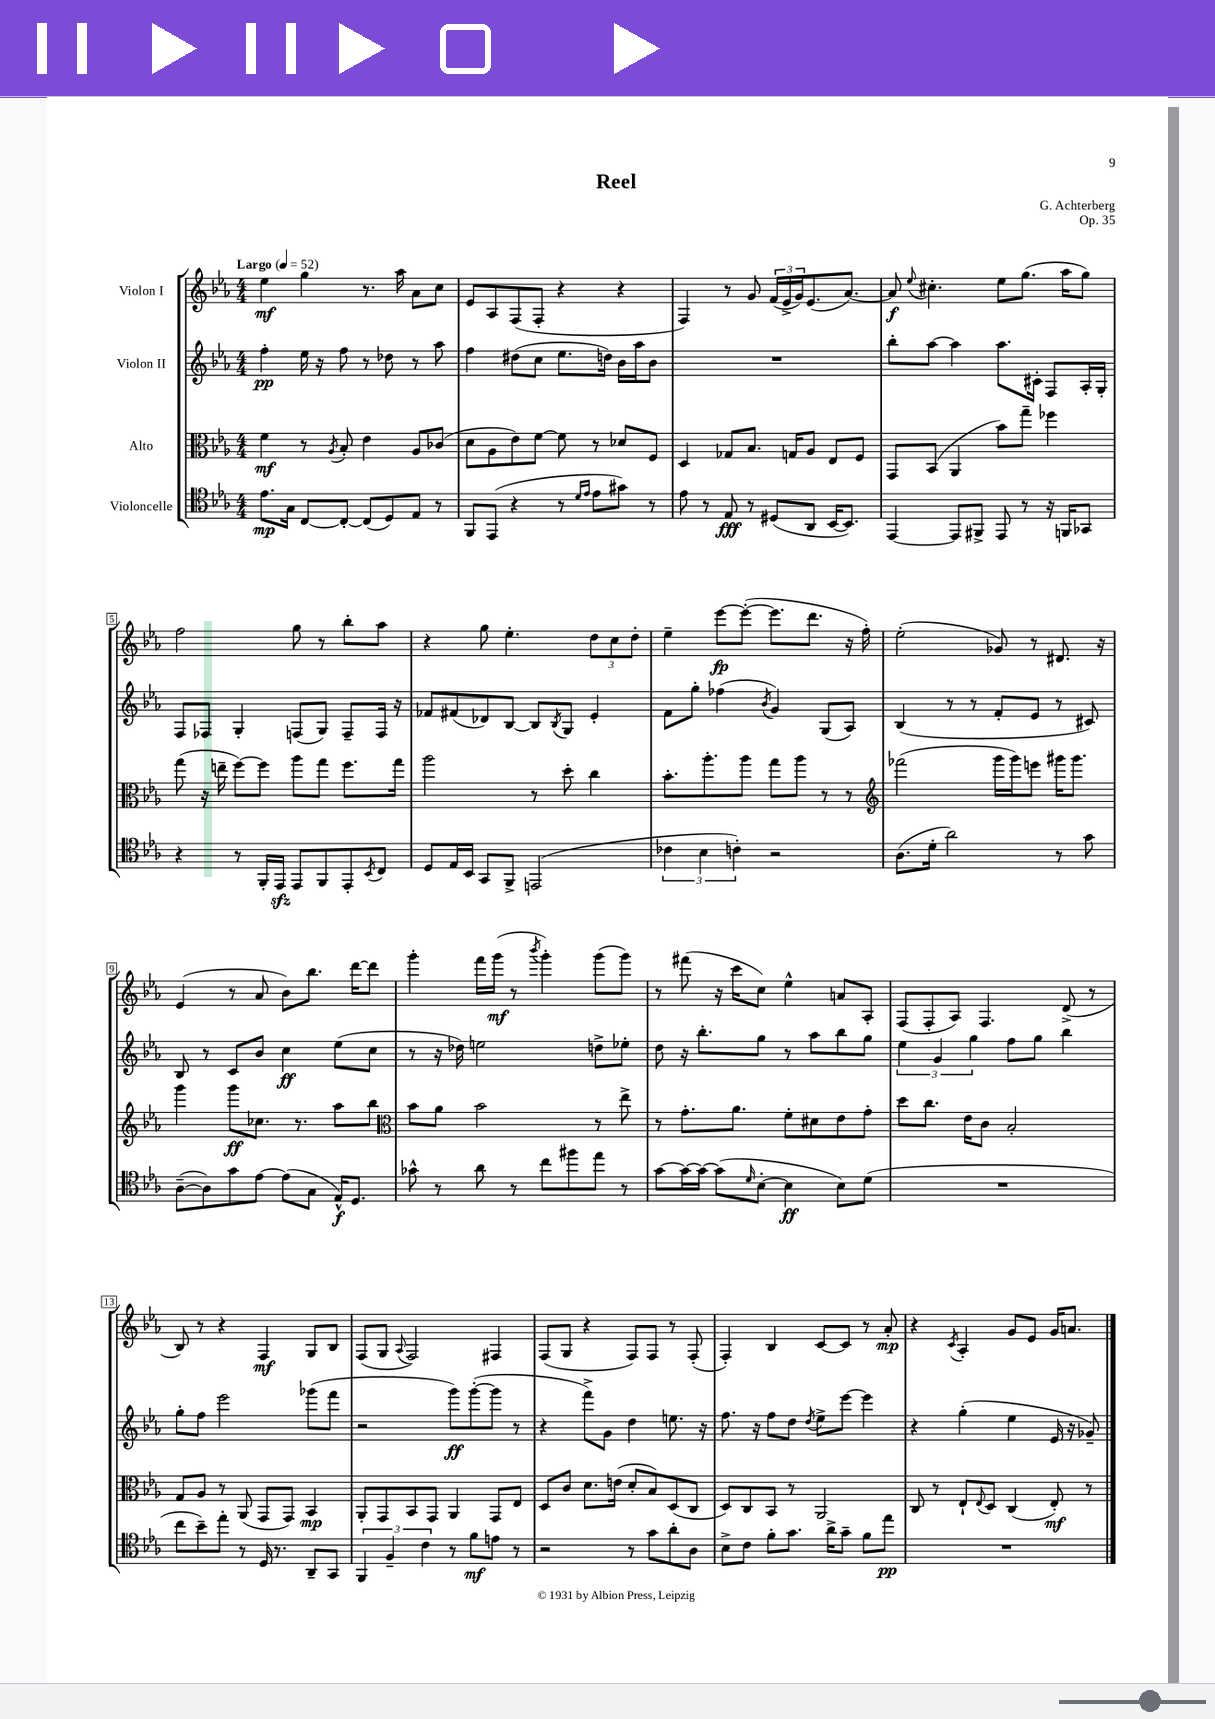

**kern	**kern	**kern	**kern
*staff4	*staff3	*staff2	*staff1
*clefC4	*clefC3	*clefG2	*clefG2
*k[b-e-a-]	*k[b-e-a-]	*k[b-e-a-]	*k[b-e-a-]
*M4/4	*M4/4	*M4/4	*M4/4
*MM52	*MM52	*MM52	*MM52
8.e-	4f	4ff'	4ee-
16G	.	.	.
[8C	8r	16ee-	4gg
.	.	16r	.
.	8qA-	.	.
8C'_	8B-'	8ff	.
(8C]	4e-	8r	8.r
8D)	.	8dd-	.
.	.	.	16aa-
8E-	8A-	8r	8a-
8r	(8c-	8aa-	8cc
=	=	=	=
8FF	8d	4ff	8e-
(8EE-	8A-	.	8A-
4r	8e-)	(8dd#	(8F
.	[8f	8cc	8F'
8r	8f]	8.ee-	4r
16qqd	.	.	.
16qqe-	.	.	.
8e-	8r	.	.
.	.	16dd)	.
8g#)	8d-	16b-	4r
.	.	16aa-	.
8r	8F	8b-	.
=	=	=	=
8e-	4D	1r	4F)
8r	.	.	.
8E-	8G-	.	8r
8r	8.B-	.	8g
(8D#	.	.	(24f
.	.	.	24e-^
.	16G	.	.
.	.	.	24g)
8AA-	8A-	.	(8.e-
[16BB-	8E-	.	.
8.BB-])	.	.	[8.a-)
.	8F	.	.
=	=	=	=
[4EE-	8GG	8bb-'	8a-]
.	.	.	8qqee-
.	(8BB-	[8aa-	4.cc#'
8EE-]	4AA-	4aa-]	.
8FF#^	.	.	.
8EE-	8b-)	8.aa-	8ee-
8r	8gg~	.	(8.gg
.	.	16c#'	.
16r	4ff-	8F	.
16FF	.	.	16aa-
8GG-	.	16A-'	8gg)
.	.	16G'	.
=	=	=	=
4r	(8gg	8F	2ff
.	16r	8F-	.
.	16ee~	.	.
8r	[8ff)	4G'	.
16FF'	8ff]	.	.
16EE-	.	.	.
8EE-	8aa-	(8F	8gg
8FF	8gg	8G)	8r
8EE-'	8.ff	8F~	8bb-'
8qBB-	.	.	.
8C	.	16F	8aa-
.	16gg	16r	.
=	=	=	=
8D	2aa-	8f-	4r
16E-	.	(8f#	.
16BB-	.	.	.
8GG	.	8d-)	8gg
8FF^	.	[8B-	4.ee-'
(2EE	8r	8B-]	.
.	.	8qB-	.
.	8dd'	8G	.
.	4cc	4e-'	12dd
.	.	.	12cc
.	.	.	12dd'
=	=	=	=
6c-	8.b-'	8f	4ee-~
.	.	8gg'	.
6B-	.	.	.
.	8.aa-'	.	.
.	.	(4ff-	[8eee-
6c')	.	.	.
.	8aa-	.	(8eee-'_
.	.	8qb-	.
2r	8gg	4g)	8.eee-]
.	8aa-	.	.
.	.	.	8.ddd
.	8r	(8G	.
.	8r	8A-)	16r
.	.	.	16ff')
=	=	=	=
*	*clefG2	*	*
(8.A-	(2fff-	(4B-	(2ee-'
16d'	.	.	.
2a-)	.	8r	.
.	.	8r	.
.	16ggg	8f'	8g-)
.	16ggg)	.	.
.	8eee	8e-	8r
8r	16ggg#	8r	8.d#
.	8.ggg#	.	.
8g	.	8c#)	.
.	.	.	16r
=	=	=	=
([8A-~	4ggg	8B-	(4e-
8A-])	.	8r	.
8g	8ggg	8c	8r
[8e-	8.cc-	8b-	8a-
(8e-]	.	4cc	8b-)
.	8.r	.	.
8G	.	.	8.bb-
16E-^^)	8aa-	(8ee-	.
8.D	.	.	[16ddd
.	8bb-	8cc	8ddd]
=	=	=	=
*	*clefC3	*	*
8g-^^	8b-	8r	4ggg'
8r	8a-	16r	.
.	.	16dd-)	.
8a-	2b-	2ee	16fff
.	.	.	(16ggg
8r	.	.	8r
.	.	.	8qbbb-
8cc	.	.	4ggg')
8ff#	.	.	.
8ee-	8r	8dd^	(8ggg
8r	8ee-^	8ee-'	8ggg)
=	=	=	=
[8g	8r	8dd	8r
16g_	8.g'	16r	(8fff#
16g_	.	8.bb-'	.
(8g]	.	.	16r
.	8.a-	.	16ccc
16qqd	.	.	.
[8B-'	.	8gg	8cc)
4B-]	8f'	8r	4ee-^^
.	8d#	8aa-	.
8B-)	8e-	8bb-	8a
(8d	8g'	8gg	8A-'
=	=	=	=
1r	8dd	6ee-	(8F
.	8.cc	.	8F'
.	.	6g	.
.	.	.	8A-)
.	16e-	.	.
.	.	6gg	.
.	8c	.	4.F
.	2B-'	8ff	.
.	.	8gg	.
.	.	4bb-	(8d^
.	.	.	8r
=	=	=	=
8cc	8G	8gg'	8B-)
8b-~)	8A-	8ff	8r
8ee-'	8r	2eee-	4r
8r	(8AA-	.	.
16D	8GG	.	4F
8.r	.	.	.
.	8GG)	.	.
8AA-~	4BB-	(8ggg-	8G
8GG	.	8fff	8B-
=	=	=	=
6FF	8AA-'	2r	(8F
.	8GG	.	8G
6F~	.	.	.
.	.	.	8qqA-
.	8BB-	.	2F)
6c	.	.	.
.	8GG	.	.
8r	4AA-	8ggg)	.
8f	.	([8ggg'	.
8e	8GG	8ggg]	4F#
8r	8E-	8r	.
=	=	=	=
2r	8D	4r	(8F
.	8c	.	8G
.	8.d	8fff^)	4r
.	.	8g	.
.	(16e	.	.
8r	8d'	4dd	8F)
8g	8B-)	.	8F
8a-'	(8D	8.ee	8r
8A-	8C	.	(8F'
.	.	16r	.
=	=	=	=
8B-^	8D)	8.ff	4F')
8c	8C	.	.
.	.	16r	.
8f'	8BB-	8ff	4B-
8.g	8r	8dd	.
.	.	8qdd	.
.	2AA-	8ee-^	[8c
16a-^	.	.	.
8g~	.	[8eee-	8c]
8f	.	4eee-]	8r
8ee-	.	.	8a-'
=	=	=	=
1r	8C	4r	4r
.	8r	.	.
.	.	.	8qc
.	8E-`	(4gg'	4A-'
.	8qqE-	.	.
.	8D	.	.
.	(4C	4ee-	8g
.	.	.	8e-
.	8E-')	16e-	16g
.	.	16r	8.a
.	8r	8g-~)	.
==	==	==	==
*-	*-	*-	*-
